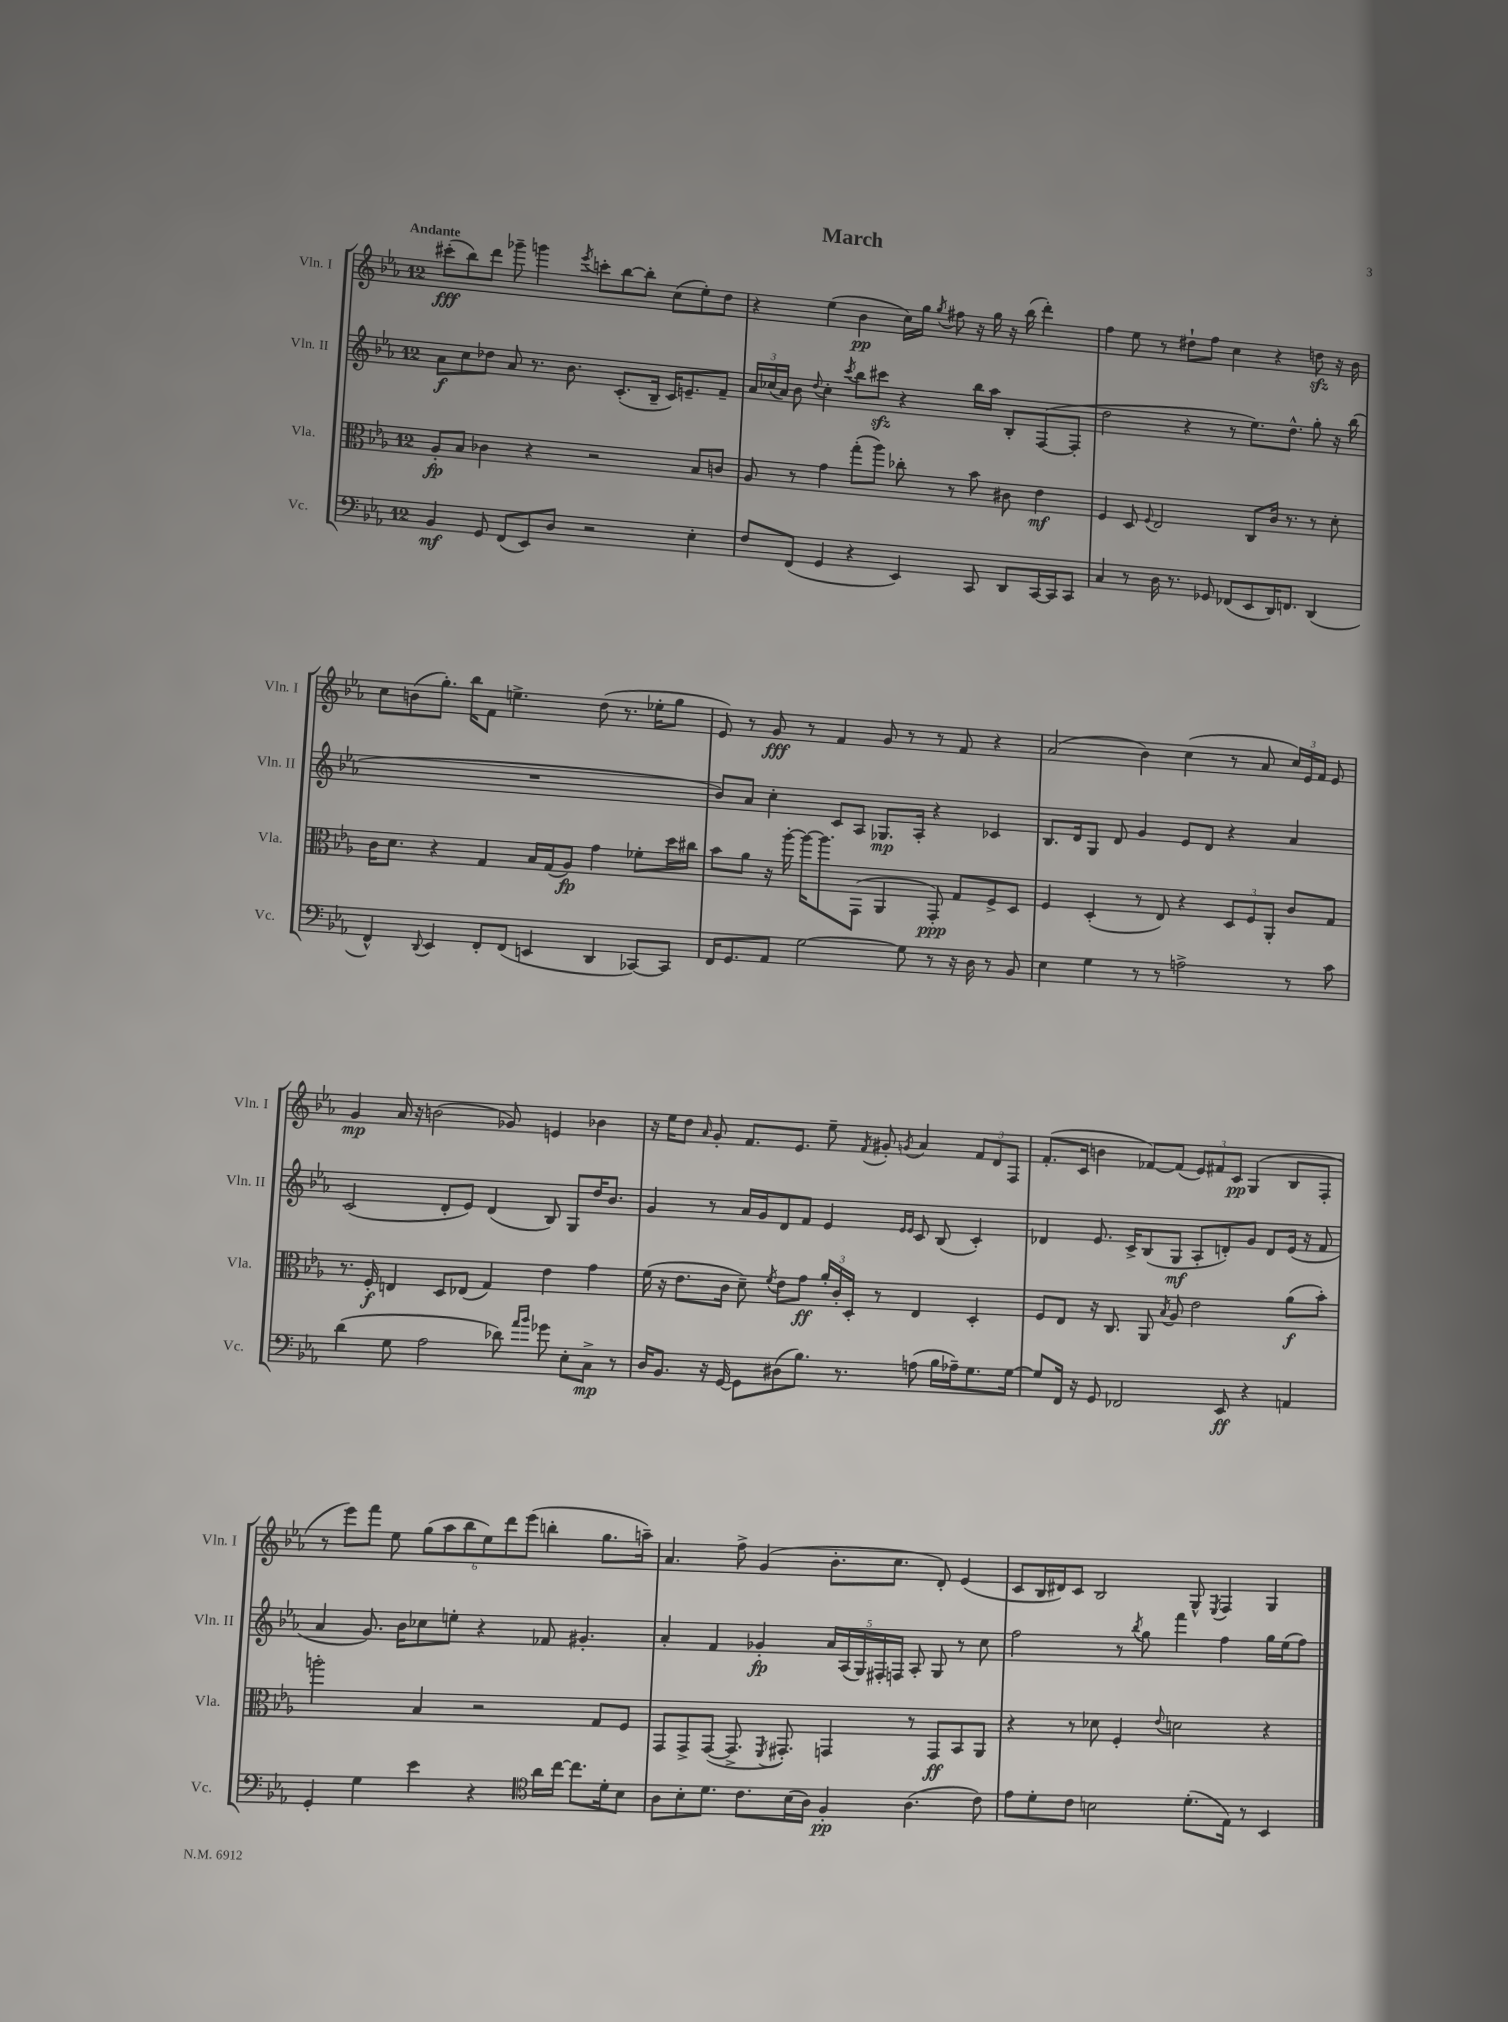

**kern	**dynam	**kern	**dynam	**kern	**dynam	**kern	**dynam
*part4	*part4	*part3	*part3	*part2	*part2	*part1	*part1
*staff4	*staff4	*staff3	*staff3	*staff2	*staff2	*staff1	*staff1
*I"Vc.	*	*I"Vla.	*	*I"Vln. II	*	*I"Vln. I	*
*I'Vc.	*	*I'Vla.	*	*I'Vln. II	*	*I'Vln. I	*
*clefF4	*	*clefC3	*	*clefG2	*	*clefG2	*
*k[b-e-a-]	*	*k[b-e-a-]	*	*k[b-e-a-]	*	*k[b-e-a-]	*
*M12/8	*	*M12/8	*	*M12/8	*	*M12/8	*
=1	=1	=1	=1	=1	=1	=1	=1
!	!	!	!	!	!	!LO:TX:a:B:t=Andante	!
4BB-/	mf	8A-'/L	fp	8a-\L	f	(8ccc#X'\L	fff
.	.	8B-/J	.	8cc\	.	8bb-\)	.
8GG/	.	4c-X\	.	8dd-X\J	.	8ddd\J	.
(8FF/L	.	.	.	8a-/	.	8ggg-X~\	.
8EE-/)	.	4r	.	8.r	.	4gggn\	.
8D/J	.	.	.	.	.	.	.
.	.	.	.	8.b-\	.	.	.
.	.	.	.	.	.	8qeee-/	.
2r	.	2r	.	.	.	8cccn'\L	.
.	.	.	.	(8.c'/L	.	[8bb-\	.
.	.	.	.	.	.	8bb-'\J]	.
.	.	.	.	16B-~/Jk	.	.	.
.	.	.	.	16c/KL)	.	(8cc\L	.
.	.	.	.	8.en~/	.	.	.
4E-'\	.	8B-/L	.	.	.	8ee-'\)	.
.	.	8cn/J	.	8f~/J	.	8dd\J	.
=2	=2	=2	=2	=2	=2	=2	=2
8F/L	.	8A-/	.	24a-/LL	.	4r	.
.	.	.	.	(24cc-X/	.	.	.
.	.	.	.	24a-/JJ)	.	.	.
(8FF/J	.	8r	.	8b-\	.	.	.
.	.	.	.	8qqdd/	.	.	.
4GG/	.	4g\	.	4cc-'\	.	(4ee-\	.
.	.	.	.	8qccc/	.	.	.
4r	.	(8gg'\L	.	8bb-\L	.	4b-\	pp
.	.	8aa-\J)	.	8ccc#Xzz\J	.	.	.
4EE-/)	.	8cc-X'\	.	4r	.	16cc\LL)	.
.	.	.	.	.	.	16gg\JJ	.
.	.	.	.	.	.	8qgg/	.
.	.	8r	.	.	.	8ff#X\	.
8CC/	.	8b-\	.	16bb-\LL	.	16r	.
.	.	.	.	16aa-\JJ	.	16gg\	.
8DD/L	.	8c#X\	.	8B-'/L	.	16r	.
.	.	.	.	.	.	(16bb-\	.
[16CC/L	.	4e-\	mf	([8F/	.	4ddd'\)	.
16CC/J]	.	.	.	.	.	.	.
8CC/J	.	.	.	8F'/J]	.	.	.
=3	=3	=3	=3	=3	=3	=3	=3
4C/	.	4F/	.	2dd\	.	4ff\	.
8r	.	8D/	.	.	.	8ee-\	.
.	.	8qqF/	.	.	.	.	.
16D\	.	2E-/	.	.	.	8r	.
8.r	.	.	.	.	.	.	.
.	.	.	.	4r	.	8dd#X`\L	.
8GG-X/	.	.	.	.	.	8ff\J	.
(8FF-X/L	.	.	.	8r	.	4cc\	.
8EE-/	.	8C/L	.	8.ee-\L)	.	.	.
16DD/K)	.	16c/Jk	.	.	.	4r	.
8.FFn/J	.	8.r	.	8.dd^^\J	.	.	.
(4DD/	.	8r	.	8gg'\	.	8ddnzz\	.
.	.	8d'\	.	16r	.	16r	.
.	.	.	.	(16bb-\	.	16b-\	.
!!LO:LB:g=z
=4	=4	=4	=4	=4	=4	=4	=4
4FF^^/)	.	16c\KL	.	1.r	.	8cc\L	.
.	.	8.d\J	.	.	.	.	.
.	.	.	.	.	.	(8bn\	.
8qqDD/	.	.	.	.	.	.	.
4EE-/	.	4r	.	.	.	8.gg'\J)	.
.	.	.	.	.	.	16bb-\KL	.
8FF'/L	.	4G/	.	.	.	8f\J	.
(8FF/J	.	.	.	.	.	4.een^\	.
4EEn/	.	16B-/LL	.	.	.	.	.
.	.	(16G/J	.	.	.	.	.
.	.	8A-/J)	fp	.	.	.	.
4DD/	.	4g\	.	.	.	(8dd\	.
.	.	.	.	.	.	8.r	.
[8CC-X/L)	.	8f-X'\L	.	.	.	.	.
.	.	.	.	.	.	16ee-X'\KL	.
8CC-/J]	.	16dd\L	.	.	.	8gg\J	.
.	.	16cc#X\JJ	.	.	.	.	.
=5	=5	=5	=5	=5	=5	=5	=5
16FF/KL	.	8b-\L	.	8b-/L)	.	8e-/)	.
8.GG/	.	.	.	.	.	.	.
.	.	8a-\J	.	8a-/J	.	8r	.
8AA-/J	.	16r	.	4cc'\	.	8g/	fff
.	.	[16aa-'\	.	.	.	.	.
[2G\	.	16aa-\KL_	.	.	.	8r	.
.	.	8.aa-\]	.	.	.	.	.
.	.	.	.	8c/L	.	4f/	.
.	.	(8GG\J	.	8A-/J	.	.	.
.	.	4AA-/	.	8.G-X/L	mp	8g/	.
8G\]	.	.	.	.	.	8r	.
.	.	.	.	16A-'/Jk	.	.	.
8r	.	8GG'/)	ppp	4r	.	8r	.
16r	.	8G/L	.	.	.	8f/	.
16D\	.	.	.	.	.	.	.
8r	.	8F^/	.	4c-X/	.	4r	.
8BB-/	.	8D/J	.	.	.	.	.
=6	=6	=6	=6	=6	=6	=6	=6
4E-\	.	4F/	.	8.B-/L	.	(2a-/	.
.	.	.	.	16d/k	.	.	.
4G\	.	(4D'/	.	8G/J	.	.	.
.	.	.	.	8d/	.	.	.
8r	.	8r	.	4g/	.	4b-\)	.
8r	.	8E-/)	.	.	.	.	.
2An^\	.	4r	.	8e-/L	.	(4cc\	.
.	.	.	.	8d/J	.	.	.
.	.	12D/L	.	4r	.	8r	.
.	.	12F/	.	.	.	.	.
.	.	.	.	.	.	8a-/	.
.	.	12AA-'/J	.	.	.	.	.
8r	.	8c/L	.	4a-/	.	24cc/LL)	.
.	.	.	.	.	.	24e-/	.
.	.	.	.	.	.	24f/JJ	.
8c\	.	8G/J	.	.	.	8e-/	.
!!LO:LB:g=z
=7	=7	=7	=7	=7	=7	=7	=7
(4d\	.	8.r	.	(2c/	.	4g/	mp
.	.	16F'/	f	.	.	.	.
8G\	.	4En/	.	.	.	16a-/	.
.	.	.	.	.	.	16r	.
2A-\	.	.	.	.	.	(2bn\	.
.	.	8D/L	.	8d'/L	.	.	.
.	.	(8E-X/J	.	8e-/J)	.	.	.
.	.	4G/)	.	(4d/	.	.	.
8d-X\)	.	.	.	.	.	8g-X/)	.
16qqa-/LL	.	.	.	.	.	.	.
16qqb-/JJ	.	.	.	.	.	.	.
8g-X\	.	4e-\	.	8B-/)	.	4en/	.
8E-'\L	.	.	.	8G/L	.	.	.
8C^\J	mp	4g\	.	16dd/K	.	4b-X\	.
.	.	.	.	8.b-/J	.	.	.
8r	.	.	.	.	.	.	.
=8	=8	=8	=8	=8	=8	=8	=8
16D/KL	.	(16f\	.	4g/	.	16r	.
8.BB-/J	.	16r	.	.	.	16ee-\KL	.
.	.	8.e-\L	.	.	.	8dd\J	.
.	.	.	.	.	.	16qqa-/	.
16r	.	.	.	8r	.	8g'/	.
[16GG/	.	16c\Jk	.	.	.	.	.
8GG\L]	.	8d~\)	.	16a-/LL	.	8.f/L	.
.	.	.	.	16g/J	.	.	.
.	.	8qf/	.	.	.	.	.
(8D#X\	.	8e-\L	.	8d/	.	.	.
.	.	.	.	.	.	8.e-/J	.
8.B-\J)	.	8g\J	ff	8f/J	.	.	.
.	.	24a-'/LL	.	4e-/	.	8ee-~\	.
.	.	24c'/	.	.	.	.	.
8.r	.	.	.	.	.	.	.
.	.	24D'/JJ	.	.	.	.	.
.	.	.	.	.	.	8qf/	.
.	.	8r	.	.	.	8g#X'/	.
.	.	.	.	16qqe-/LL	.	.	.
.	.	.	.	16qqe-/JJ	.	8qgn/	.
(8An\	.	4E-/	.	8c/	.	4a-/	.
16B-\LL	.	.	.	(8B-/	.	.	.
16A-X~\J)	.	.	.	.	.	.	.
8.G\	.	4D'/	.	4c'/)	.	12f/L	.
.	.	.	.	.	.	12d/	.
.	.	.	.	.	.	12F/J	.
[16G\Jk	.	.	.	.	.	.	.
=9	=9	=9	=9	=9	=9	=9	=9
8G/L]	.	8F/L	.	4d-X/	.	(8.f'/L	.
16FF/Jk	.	8E-/J	.	.	.	.	.
16r	.	.	.	.	.	16c/Jk	.
8GG/	.	16r	.	8.e-/	.	4bn\	.
.	.	8.C/	.	.	.	.	.
2FF-X/	.	.	.	.	.	.	.
.	.	.	.	16c^/KL	.	.	.
.	.	8AA-/	.	(8B-/	.	[8f-X/L)	.
.	.	8qB-/	.	.	.	.	.
.	.	8A-/	.	8G/J	mf	(8f-/J]	.
.	.	2e-\	.	8A-'/L	.	12e-/L)	.
.	.	.	.	.	.	12f#X/	.
8EE-/	ff	.	.	8dn'/)	.	.	.
.	.	.	.	.	.	12c/J	pp
4r	.	.	.	8g/J	.	(4G/	.
.	.	.	.	8d/L	.	.	.
4AAn/	.	(8a-\L	f	(16e-/Jk	.	8B-/L	.
.	.	.	.	16r	.	.	.
.	.	8b-'\J)	.	8f/	.	8F'/J	.
!!LO:LB:g=z
=10	=10	=10	=10	=10	=10	=10	=10
4GG'/	.	2aan'\	.	4a-/	.	8r	.
.	.	.	.	.	.	8eee-\L)	.
4G\	.	.	.	8.g/)	.	8fff\J	.
.	.	.	.	.	.	8ee-\	.
.	.	.	.	16b-\KL	.	.	.
4e-\	.	4B-/	.	8cc-X\	.	(12gg\L	.
.	.	.	.	.	.	12aa-\	.
.	.	.	.	8een'\J	.	.	.
.	.	.	.	.	.	12bb-\	.
4r	.	2r	.	4r	.	12ee-\)	.
.	.	.	.	.	.	12ddd\	.
.	.	.	.	.	.	(12eee-\J	.
*clefC4	*	*	*	*	*	*	*
16a-\LL	.	.	.	8f-X/	.	4bbn'\	.
[16cc\JJ	.	.	.	.	.	.	.
8.cc\L]	.	.	.	4.g#X'/	.	.	.
.	.	8G/L	.	.	.	8.gg\L	.
16d'\k	.	.	.	.	.	.	.
8B-\J	.	8F/J	.	.	.	.	.
.	.	.	.	.	.	16aan~\Jk)	.
=11	=11	=11	=11	=11	=11	=11	=11
8A-\L	.	8GG/L	.	4a-'/	.	4.a-/	.
8B-'\	.	8GG^/	.	.	.	.	.
8.d\J	.	([8GG/J	.	4f/	.	.	.
.	.	8.GG^/]	.	.	.	8ff^\	.
8.c\L	.	.	.	.	.	.	.
.	.	.	.	4g-X'/	fp	(4g/	.
.	.	8qFF/	.	.	.	.	.
.	.	8.GG#X'/)	.	.	.	.	.
(16B-\L	.	.	.	.	.	.	.
16A-\JJ)	.	.	.	.	.	.	.
4F'/	pp	4GGn/	.	20a-/LL	.	8.b-'\L	.
.	.	.	.	(20A-/	.	.	.
.	.	.	.	20G/)	.	.	.
.	.	.	.	20F#X'/	.	.	.
.	.	.	.	.	.	8.cc\J	.
.	.	.	.	20Fn/JJ	.	.	.
(4.A-\	.	8r	.	8A-'/	.	.	.
.	.	8GG/L	ff	8G/	.	8d'/)	.
.	.	8BB-/	.	8r	.	(4e-/	.
8c\)	.	8AA-/J	.	8cc\	.	.	.
=12	=12	=12	=12	=12	=12	=12	=12
8e-\L	.	4r	.	2ff\	.	8c/L	.
8d'\	.	.	.	.	.	16B-/L	.
.	.	.	.	.	.	16d#X/J)	.
8c\J	.	8r	.	.	.	8c/J	.
2Bn\	.	8d-X\	.	.	.	2B-/	.
.	.	4F'/	.	8r	.	.	.
.	.	.	.	8qbb-/	.	.	.
.	.	.	.	8gg\	.	.	.
.	.	8qqe-/	.	.	.	.	.
.	.	2dn\	.	4fff\	.	.	.
(8.d'\L	.	.	.	.	.	8G^^/	.
.	.	.	.	.	.	8qE-/	.
.	.	.	.	4ff\	.	4F/	.
16E-\Jk)	.	.	.	.	.	.	.
8r	.	.	.	.	.	.	.
4BB-/	.	4r	.	16gg\LL	.	4G/	.
.	.	.	.	(16ee-\J	.	.	.
.	.	.	.	8ff\J)	.	.	.
==	==	==	==	==	==	==	==
*-	*-	*-	*-	*-	*-	*-	*-
